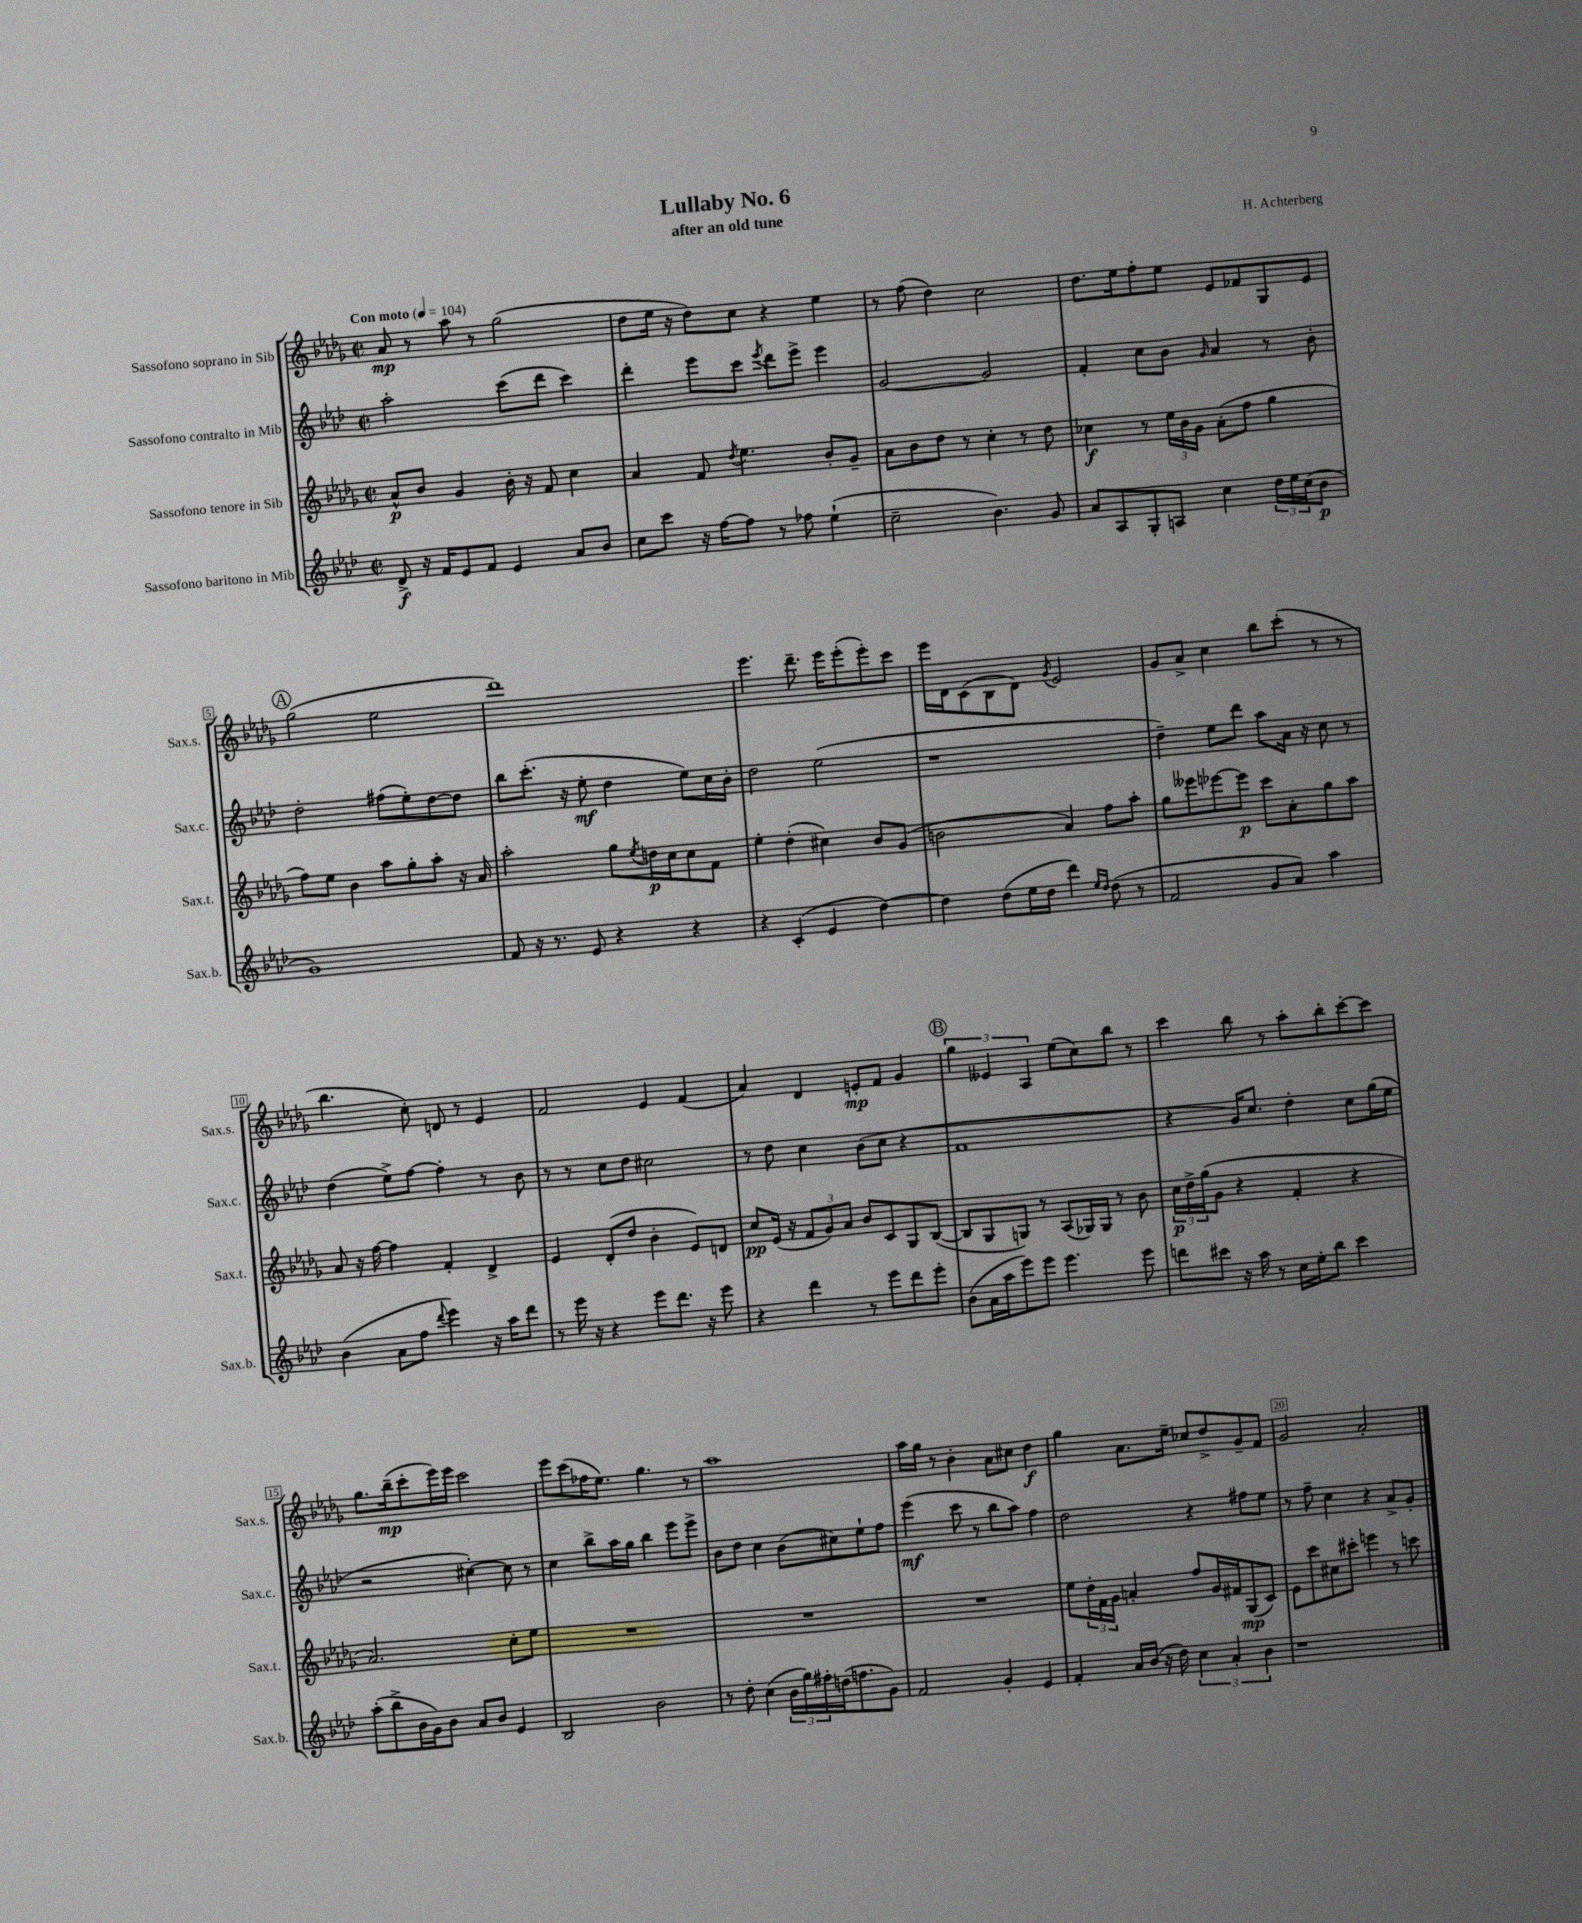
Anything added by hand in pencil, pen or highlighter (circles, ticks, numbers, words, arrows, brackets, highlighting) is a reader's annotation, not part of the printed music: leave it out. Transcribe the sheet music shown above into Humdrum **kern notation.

**kern	**dynam	**kern	**dynam	**kern	**dynam	**kern	**dynam
*part4	*part4	*part3	*part3	*part2	*part2	*part1	*part1
*staff4	*staff4	*staff3	*staff3	*staff2	*staff2	*staff1	*staff1
*I"Sassofono baritono in Mib	*	*I"Sassofono tenore in Sib	*	*I"Sassofono contralto in Mib	*	*I"Sassofono soprano in Sib	*
*I'Sax.b.	*	*I'Sax.t.	*	*I'Sax.c.	*	*I'Sax.s.	*
*clefG2	*	*clefG2	*	*clefG2	*	*clefG2	*
*k[b-e-a-d-]	*	*k[b-e-a-d-g-]	*	*k[b-e-a-d-]	*	*k[b-e-a-d-g-]	*
*M2/2	*	*M2/2	*	*M2/2	*	*M2/2	*
*met(c|)	*	*met(c|)	*	*met(c|)	*	*met(c|)	*
*MM104	*	*MM104	*	*MM104	*	*MM104	*
=1	=1	=1	=1	=1	=1	=1	=1
!	!	!	!	!	!	!LO:TX:a:B:t=Con moto	!
8d-^/	f	8a-^^/L	p	2aa-'\	.	8a-/	mp
16r	.	8b-/J	.	.	.	8r	.
16f/KL	.	.	.	.	.	.	.
8e-/	.	4g-/	.	.	.	8aa-\	.
8f/J	.	.	.	.	.	8r	.
4e-/	.	16b-'\	.	(8ccc\L	.	(2gg-\	.
.	.	16r	.	.	.	.	.
.	.	8f/	.	8ddd-\J	.	.	.
8a-/L	.	4cc\	.	4ccc\)	.	.	.
8b-/J	.	.	.	.	.	.	.
=2	=2	=2	=2	=2	=2	=2	=2
8cc\L	.	4a-/	.	4ddd-'\	.	8dd-\L	.
8ccc\J	.	.	.	.	.	16ee-\Jk	.
.	.	.	.	.	.	16r	.
16r	.	8f/	.	8eee-\L	.	8dd-\L)	.
[16ff\KL	.	.	.	.	.	.	.
.	.	8qdd-/	.	.	.	.	.
8ff\J]	.	4.ee-\	.	8ccc\J	.	8cc\J	.
.	.	.	.	8qeee-/	.	.	.
8r	.	.	.	8ddd-\L	.	4r	.
8ff-X\	.	.	.	8eee-^\J	.	.	.
(4ee-`\	.	8b-'/L	.	4eee-\	.	4ee-\	.
.	.	8g-~/J	.	.	.	.	.
=3	=3	=3	=3	=3	=3	=3	=3
2cc~\	.	8a-\L	.	[2g/	.	8r	.
.	.	8b-\	.	.	.	(8ff\	.
.	.	8dd-\J	.	.	.	4dd-\)	.
.	.	8r	.	.	.	.	.
4.b-\)	.	4cc'\	.	2g/]	.	2cc\	.
.	.	8r	.	.	.	.	.
8g/	.	8dd-\	.	.	.	.	.
=4	=4	=4	=4	=4	=4	=4	=4
8a-/L	.	4cc-X\	f	4f'/	.	8.dd-\L	.
8A-/	.	.	.	.	.	.	.
.	.	.	.	.	.	16ee-\k	.
8G'/	.	8r	.	8cc\L	.	8ff'\	.
8An/J	.	24ee-\LL	.	8b-\J	.	8ee-\J	.
.	.	24b-\	.	.	.	.	.
.	.	24g-\JJ	.	.	.	.	.
.	.	.	.	16qqg/	.	.	.
4cc\	.	(8a-'\L	.	4a-/	.	8e-/L	.
.	.	8ff\J	.	.	.	8f-X/	.
24dd-\LL	.	4gg-\	.	8r	.	8G-/	.
24ee-\	.	.	.	.	.	.	.
(24cc\J	.	.	.	.	.	.	.
8b-\J	p	.	.	8b-'\	.	8e-/J	.
!!LO:LB:g=z
!!LO:REH:place=s1:t=A
=5	=5	=5	=5	=5	=5	=5	=5
1g)	.	8ff\L)	.	2dd-'\	.	(2gg-\	.
.	.	8ee-\J	.	.	.	.	.
.	.	4b-\	.	.	.	.	.
.	.	8aa-\L	.	(8ff#X\L	.	2ee-\	.
.	.	8gg-'\	.	8ee-'\)	.	.	.
.	.	8aa-'\J	.	[8dd-\	.	.	.
.	.	16r	.	8dd-\J]	.	.	.
.	.	16a-/	.	.	.	.	.
=6	=6	=6	=6	=6	=6	=6	=6
8f/	.	2aa-'\	.	8bb-\L	.	1ddd-)	.
16r	.	.	.	(8.ccc'\J	.	.	.
8.r	.	.	.	.	.	.	.
.	.	.	.	16r	.	.	.
8e-/	.	.	.	8ee-'\	mf	.	.
4r	.	8gg-\L	.	4dd-\	.	.	.
.	.	8qee-/	.	.	.	.	.
.	.	16ddn\L	p	.	.	.	.
.	.	16cc\J	.	.	.	.	.
4r	.	8cc\	.	8ee-\L)	.	.	.
.	.	8f\J	.	16cc\L	.	.	.
.	.	.	.	16b-'\JJ	.	.	.
=7	=7	=7	=7	=7	=7	=7	=7
4r	.	4ee-'\	.	2dd-\	.	4.eee-\	.
(4c'/	.	(4dd-'\	.	.	.	.	.
.	.	.	.	.	.	8.ddd-~\	.
4e-/	.	4cc#X\)	.	(2ee-\	.	.	.
.	.	.	.	.	.	16eee-\KL	.
.	.	.	.	.	.	(8eee-'\	.
[4dd-\)	.	8b-/L	.	.	.	8eee-'\)	.
.	.	(8g-/J	.	.	.	8ccc\J	.
=8	=8	=8	=8	=8	=8	=8	=8
4dd-\]	.	2bn\	.	1r	.	16eee-\LL	.
.	.	.	.	.	.	16d-\J	.
.	.	.	.	.	.	(8c\	.
(8dd-\L	.	.	.	.	.	8B-\	.
16ee-\L	.	.	.	.	.	8d-\J)	.
16dd-\JJ	.	.	.	.	.	.	.
.	.	.	.	.	.	8qg-/	.
4ddd-\)	.	4a-/)	.	.	.	2e-/	.
16qqee-/LL	.	.	.	.	.	.	.
16qqdd-/JJ	.	.	.	.	.	.	.
(8dd-\	.	8ff\L	.	.	.	.	.
8r	.	8aa-'\J	.	.	.	.	.
=9	=9	=9	=9	=9	=9	=9	=9
2f/	.	8gg-\L	.	4dd-~\)	.	8g-/L	.
.	.	8eee--X\	.	.	.	8a-^/J	.
.	.	[8eee-X\	.	8ee-\L	.	4cc\	.
.	.	8eee-\J]	p	8ddd-\J	.	.	.
8g/L	.	8ccc\L	.	8aa-\L	.	8bb-\L	.
8a-/J)	.	8a-'\	.	16a-\Jk	.	(8ccc'\J	.
.	.	.	.	16r	.	.	.
4aa-\	.	8gg-\	.	8cc\	.	8r	.
.	.	8aa-\J	.	8r	.	8r	.
!!LO:LB:g=z
=10	=10	=10	=10	=10	=10	=10	=10
(4b-\	.	8a-/	.	(4dd-\	.	4.bb-\	.
.	.	16r	.	.	.	.	.
.	.	[16ff\	.	.	.	.	.
8a-\L	.	4ff\]	.	8ee-^\L)	.	.	.
8ff\J	.	.	.	[8ff\J	.	8cc'\)	.
8qqddd-/	.	.	.	.	.	.	.
4eee-\)	.	4f'/	.	4ff'\]	.	8dn/	.
.	.	.	.	.	.	8r	.
16r	.	4d-^/	.	8r	.	4e-/	.
16aa-\KL	.	.	.	.	.	.	.
8ddd-\J	.	.	.	8b-\	.	.	.
=11	=11	=11	=11	=11	=11	=11	=11
8r	.	4e-/	.	8r	.	2f/	.
16eee-\	.	.	.	8r	.	.	.
16r	.	.	.	.	.	.	.
4r	.	(8d-'/L	.	8cc\L	.	.	.
.	.	8dd-/J	.	8dd-\J	.	.	.
8eee-\L	.	4b-'\	.	2cc#X\	.	4e-/	.
8.ddd-\J	.	.	.	.	.	.	.
.	.	8e-/L)	.	.	.	(4f/	.
16r	.	.	.	.	.	.	.
8eee-\	.	8dn/J	.	.	.	.	.
=12	=12	=12	=12	=12	=12	=12	=12
4r	.	8cc/L	pp	8r	.	4a-/)	.
.	.	(16e-/Jk	.	8dd-\	.	.	.
.	.	16r	.	.	.	.	.
4ddd-\	.	12f/L	.	4cc\	.	4d-/	.
.	.	12g-/)	.	.	.	.	.
.	.	12a-/J	.	.	.	.	.
8r	.	8b-/L	.	(8b-\L	.	8en'/L	mp
8eee-\L	.	8c/	.	8cc\J	.	8f/J	.
8ddd-\	.	8G-/	.	4r	.	4g-/	.
8eee-'\J	.	([8B-/J	.	.	.	.	.
!!LO:REH:place=s1:t=B
=13	=13	=13	=13	=13	=13	=13	=13
(8b-\L	.	8B-/L]	.	1f	.	6gg-\	.
16a-\L	.	8G-/	.	.	.	.	.
.	.	.	.	.	.	6e--X/	.
16aa-\J	.	.	.	.	.	.	.
8eee-\)	.	8Gn/J)	.	.	.	.	.
.	.	.	.	.	.	6A-/	.
8eee-\J	.	8r	.	.	.	.	.
4.eee-\	.	(8A-/L	.	.	.	(8ee-\L	.
.	.	16G-X/L)	.	.	.	8cc\)	.
.	.	16G-/JJ	.	.	.	.	.
.	.	8r	.	.	.	8bb-\J	.
8eee-\	.	8b-\	.	.	.	8r	.
=14	=14	=14	=14	=14	=14	=14	=14
8dddn\L	.	24cc\LL	p	4r	.	4ccc\	.
.	.	24dd-^\	.	.	.	.	.
.	.	(24gg-\J	.	.	.	.	.
8ccc#X\J	.	8g-\J	.	.	.	.	.
16r	.	4r	.	16g/KL)	.	8bb-\	.
16aa-\	.	.	.	8.cc/J	.	.	.
8r	.	.	.	.	.	8r	.
16cc\LL	.	4f'/	.	4dd-'\	.	8aa-'\L	.
16ee-'\J	.	.	.	.	.	.	.
8bb-\J	.	.	.	.	.	8bb-'\	.
4ccc#\	.	4r	.	8cc\L	.	[8ccc'\	.
.	.	.	.	(16gg\L	.	8ccc\J]	.
.	.	.	.	16ee-\JJ	.	.	.
!!LO:LB:g=z
=15	=15	=15	=15	=15	=15	=15	=15
(8aa-'\L	.	2.a-/)	.	2r	.	8.gg-\L	.
8bb-^\	.	.	.	.	.	.	.
.	.	.	.	.	.	(16bb-~\k	mp
16b-\L	.	.	.	.	.	8ccc'\	.
16g\J)	.	.	.	.	.	.	.
8b-\J	.	.	.	.	.	16eee-\L)	.
.	.	.	.	.	.	16eee-\JJ	.
8a-/L	.	.	.	[4cc#X'\)	.	2ccc\	.
8b-/J	.	.	.	.	.	.	.
4e-/	.	8cc'\L	.	8cc#\]	.	.	.
.	.	8ee-\J	.	8r	.	.	.
=16	=16	=16	=16	=16	=16	=16	=16
2B-/	.	1r	.	4cc\	.	8eee-\L	.
.	.	.	.	.	.	(8ccc\	.
.	.	.	.	8bb-^\L	.	16ff-X\K	.
.	.	.	.	.	.	8.ee-\J)	.
.	.	.	.	16aa-\L	.	.	.
.	.	.	.	16gg\JJ	.	.	.
2b-\	.	.	.	4bb-\	.	4.gg-\	.
.	.	.	.	8eee-\L	.	.	.
.	.	.	.	8eee-^\J	.	8r	.
=17	=17	=17	=17	=17	=17	=17	=17
8r	.	1r	.	8b-\L	.	1aa-	.
8dd-'\	.	.	.	8dd-\J	.	.	.
(4cc\	.	.	.	4cc\	.	.	.
24b-\LL	.	.	.	(8b-\L	.	.	.
24gg\)	.	.	.	.	.	.	.
24ff#X'\	.	.	.	.	.	.	.
(16ddn\J	.	.	.	8cc#X\)	.	.	.
8.ffn\	.	.	.	.	.	.	.
.	.	.	.	8ee-`\	.	.	.
8g\J)	.	.	.	8ff\J	.	.	.
=18	=18	=18	=18	=18	=18	=18	=18
2f/	.	1r	.	(4eee-\	mf	16aa-\LL	.
.	.	.	.	.	.	16gg-\JJ	.
.	.	.	.	.	.	8r	.
.	.	.	.	8ccc\	.	4b-'\	.
.	.	.	.	8r	.	.	.
4g'/	.	.	.	8bb-\L	.	8a-\L	.
.	.	.	.	8aa-\J)	.	8cc#X\J	.
4e-/	.	.	.	4ff\	.	4dd-\	f
=19	=19	=19	=19	=19	=19	=19	=19
4f'/	.	8ee-\L	.	2dd-\	.	4gg-\	.
.	.	24dd-'\L	.	.	.	.	.
.	.	24f\	.	.	.	.	.
.	.	24g-\JJ	.	.	.	.	.
16a-/LL	.	4an'/	.	.	.	8.a-\L	.
(16b-/JJ	.	.	.	.	.	.	.
16r	.	.	.	.	.	.	.
16dd-\)	.	.	.	.	.	16ee-~\Jk	.
6cc\	.	8ff/L	.	4r	.	8cc-X/L	.
.	.	16g-/L	.	.	.	8dd-^/	.
6a-'/	.	.	.	.	.	.	.
.	.	16f#X/J	.	.	.	.	.
.	.	(8G-/	mp	8ff#X\L	.	8g-~/	.
6b-\	.	.	.	.	.	.	.
.	.	8c/J)	.	8ee-\J	.	8f/J	.
=20	=20	=20	=20	=20	=20	=20	=20
1r	.	8e-\L	.	8r	.	2g-/	.
.	.	8ccc\	.	8ff~\	.	.	.
.	.	8cc#X\	.	4cc\	.	.	.
.	.	8ccc#X'\J	.	.	.	.	.
.	.	4eeen\	.	4r	.	2a-'/	.
.	.	8r	.	8a-^/L	.	.	.
.	.	8cccn\	.	8g'/J	.	.	.
==	==	==	==	==	==	==	==
*-	*-	*-	*-	*-	*-	*-	*-
